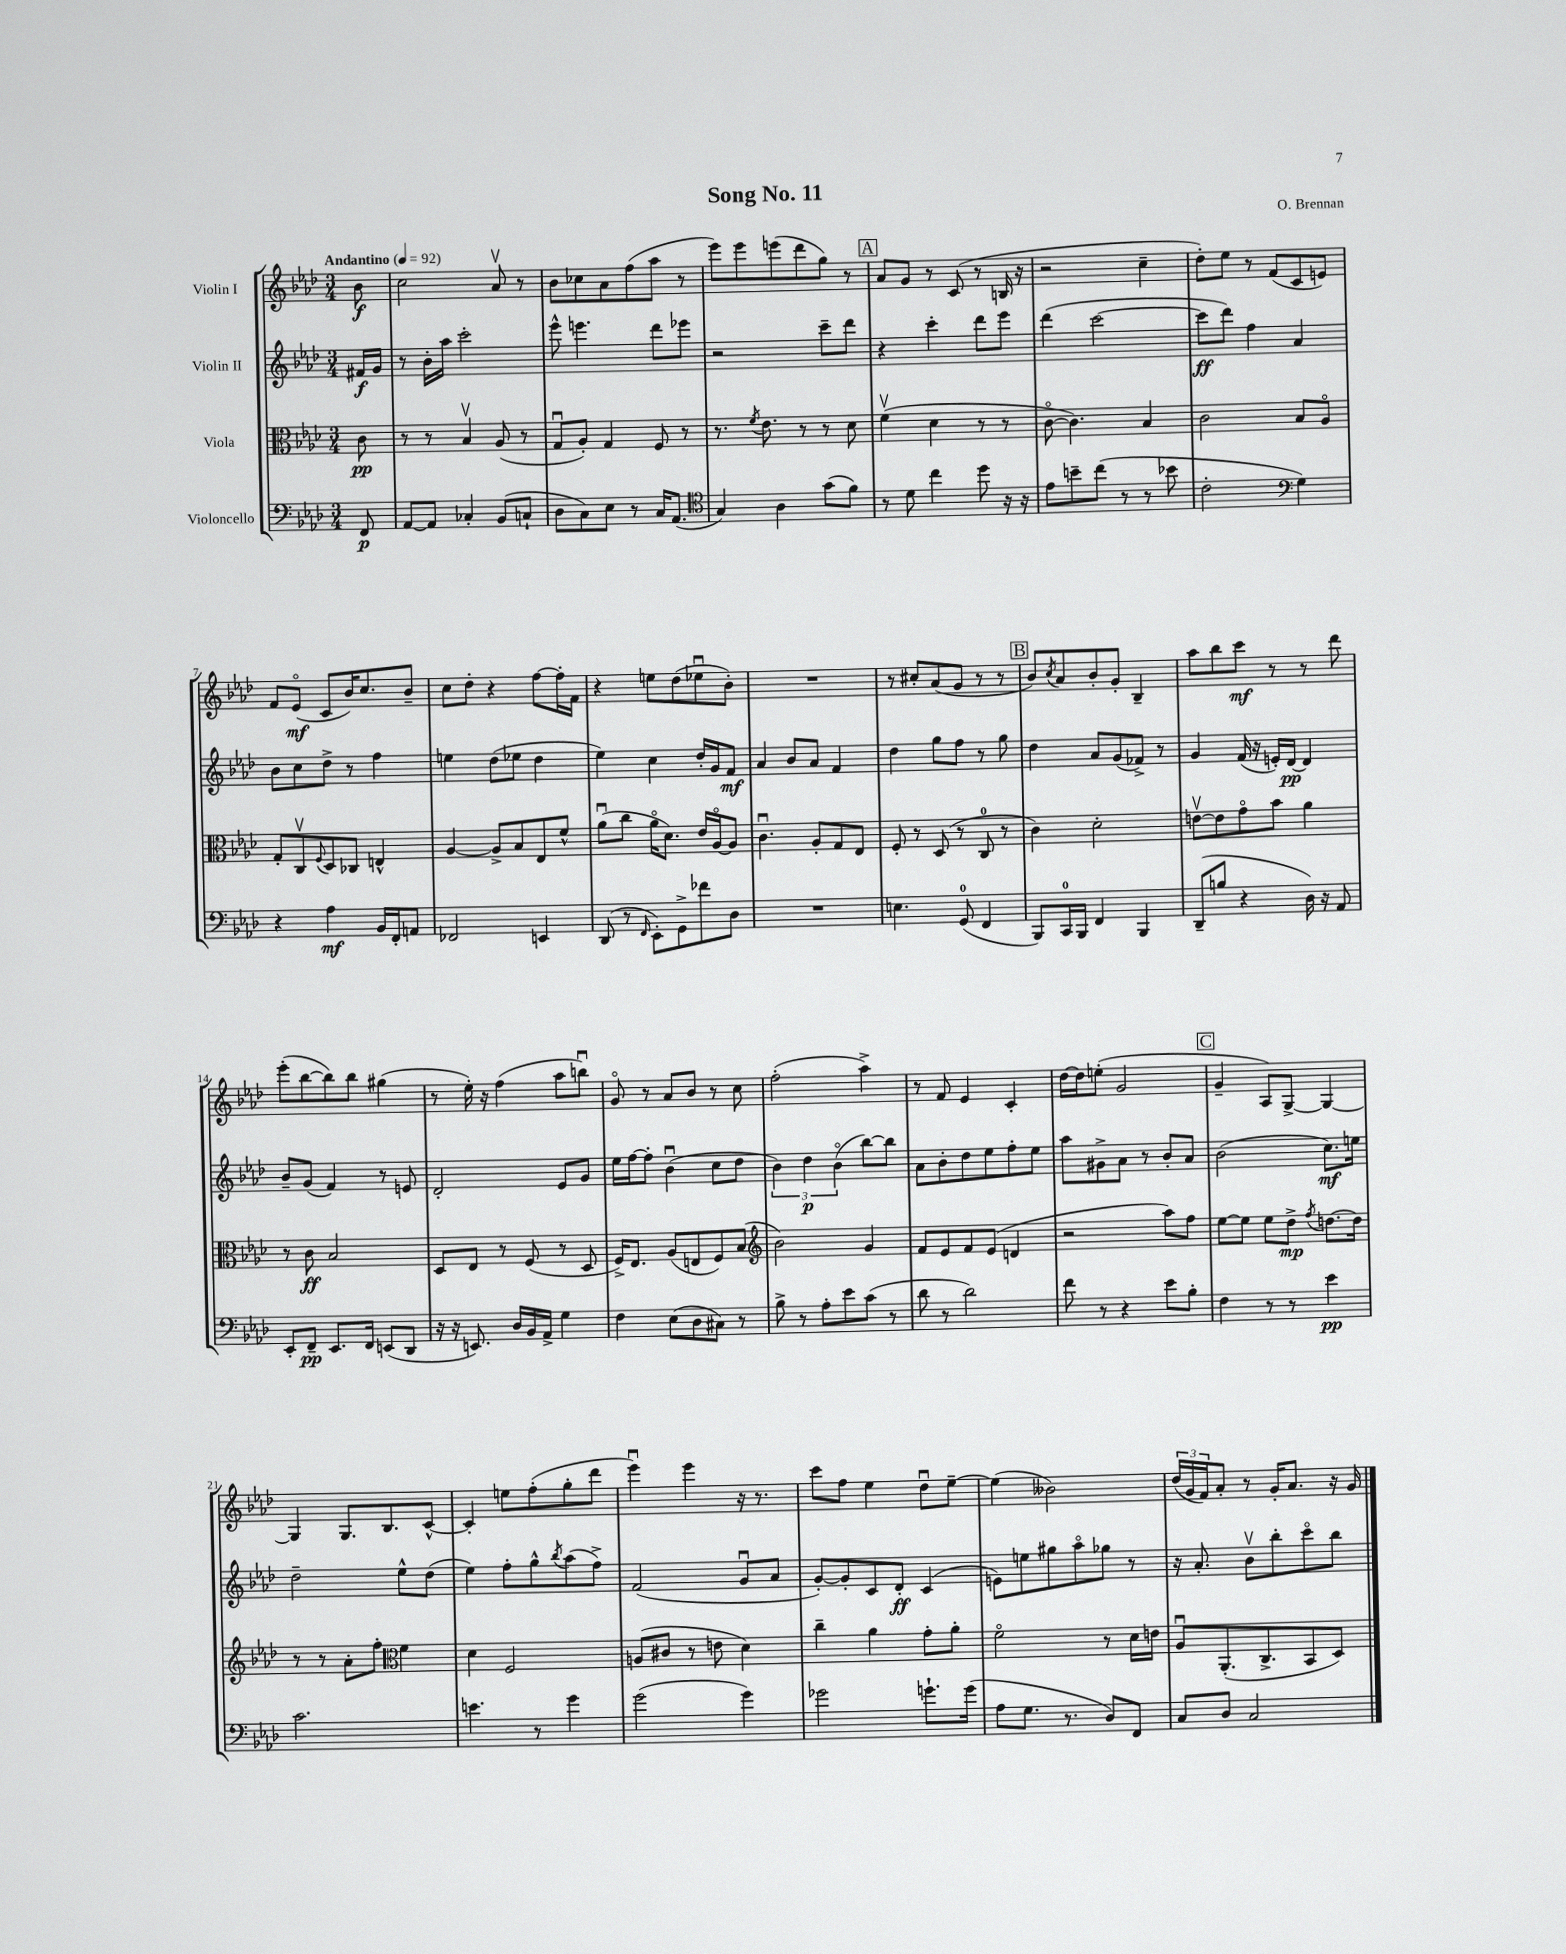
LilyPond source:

\header { title = "Song No. 11" composer = "O. Brennan" }
<<
\new StaffGroup <<
\new Staff = "s0" \with { instrumentName = "Violin I" } {
    \clef treble \key aes \major \numericTimeSignature \time 3/4 \partial 8 \tempo "Andantino" 4 = 92
    bes'8\f |
    c''2 aes'8\upbow r8 |
    bes'8 ces''8 aes'8 f''8( aes''8 r8 |
    ees'''8) ees'''8 e'''8( des'''8 g''8) r8 |
    \mark \markup { \box "A" } aes'8 g'8 r8 c'8( r8 b16 r16 |
    r2 c''4-- |
    des''8-.) ees''8 r8 f'8( c'8 e'8) |
    f'8 ees'8\flageolet\mf( c'8 bes'16) c''8. bes'8-- |
    c''8 des''8-. r4 f''8~ f''16-. f'16 |
    r4 e''8 des''8( ees''8\downbow bes'8-.) |
    R2. |
    r8 cis''8-. aes'8( g'8 r8 r8 |
    \mark \markup { \box "B" } bes'8) \acciaccatura { c''8 } aes'8 bes'8-. g'8-. bes4-- |
    aes''8 bes''8 c'''8\mf r8 r8 des'''8 |
    ees'''8-.( bes''8~ bes''8) bes''8 gis''4( |
    r8 ees''16-.) r16 f''4( aes''8 b''8\downbow) |
    g'8\flageolet r8 aes'8 bes'8 r8 c''8 |
    f''2-.( aes''4->) |
    r8 f'8 ees'4 c'4-. |
    des''16~ des''16 e''8-.( g'2 |
    \mark \markup { \box "C" } g'4-- aes8) g8~-> g4~ |
    g4 g8. bes8. c'8~-^ |
    c'4-. e''8 f''8-.( g''8-. des'''8 |
    ees'''4\downbow) ees'''4 r16 r8. |
    c'''8 f''8 ees''4 des''8\downbow ees''8~-- |
    ees''4( beses'2) |
    \tuplet 3/2 { des''16( g'16 f'16) } aes'8-. r8 g'16-. aes'8. r16 g'16 \bar "|." |
}
\new Staff = "s1" \with { instrumentName = "Violin II" } {
    \clef treble \key aes \major \numericTimeSignature \time 3/4 \partial 8
    fis'16\f g'16 |
    r8 bes'16-. aes''16 c'''2-. |
    ees'''8-^ e'''4. des'''8 ees'''8 |
    r2 c'''8-- des'''8 |
    \mark \markup { \box "A" } r4 c'''4-. des'''8 ees'''8 |
    des'''4( c'''2~ |
    c'''8\ff des'''8) f''4 aes'4 |
    bes'8 c''8 des''8-> r8 f''4 |
    e''4 des''8( ees''8 des''4 |
    ees''4) c''4 des''16-. g'16 f'8\mf |
    aes'4 bes'8 aes'8 f'4 |
    des''4 g''8 f''8 r8 g''8 |
    \mark \markup { \box "B" } des''4 aes'8 g'8( fes'8->) r8 |
    g'4 f'16( r16 e'16-.) des'16~\pp des'4 |
    bes'8-- g'8( f'4) r8 e'8 |
    des'2-. ees'8 g'8 |
    ees''16 f''16~ f''8-. bes'4\downbow( c''8 des''8 |
    \tuplet 3/2 { bes'4) des''4\p bes'4\flageolet( } bes''8~) bes''8 |
    aes'8 bes'8-. des''8 ees''8 f''8-. ees''8 |
    aes''8 gis'8-> aes'8 r8 bes'8-. aes'8 |
    \mark \markup { \box "C" } bes'2( c''8.\mf) e''16 |
    des''2-- ees''8-^ des''8( |
    ees''4) f''8-. g''8-^ \acciaccatura { bes''8 } aes''8( f''8->) |
    f'2( g'8\downbow aes'8 |
    g'8~-.) g'8-. c'8 des'8-.\ff c'4( |
    e'8) e''8 gis''8 aes''8\flageolet ges''8 r8 |
    r16 aes'8.-. bes'8\upbow bes''8-. c'''8\flageolet bes''8 \bar "|." |
}
\new Staff = "s2" \with { instrumentName = "Viola" } {
    \clef alto \key aes \major \numericTimeSignature \time 3/4 \partial 8
    c'8\pp |
    r8 r8 bes4\upbow aes8( r8 |
    g8\downbow aes8-.) g4 f8 r8 |
    r8. \acciaccatura { f'8 } ees'8. r8 r8 des'8 |
    \mark \markup { \box "A" } f'4\upbow( des'4 r8 r8 |
    c'8~\flageolet c'4.) bes4 |
    c'2 bes8 aes8\flageolet |
    g8-. c8\upbow \appoggiatura { f8 } des8 ces8 e4-^ |
    aes4~ aes8-> bes8 ees8 f'8-^ |
    aes'8\downbow( c''8 aes'16\flageolet des'8.) ees'16 aes16~\flageolet aes8 |
    c'4.\downbow aes8-. g8 ees8 |
    f8-. r8 des8( r8 c8-0 r8 |
    \mark \markup { \box "B" } c'4) des'2-. |
    e'8~\upbow e'8 g'8\flageolet bes'8 aes'4 |
    r8 c'8\ff bes2 |
    des8 ees8 r8 f8( r8 des8 |
    f16->) ees8. aes8( e8 f8) bes8( |
    \clef treble bes'2) g'4 |
    f'8 ees'8 f'8 ees'8( d'4 |
    r2 aes''8) f''8 |
    \mark \markup { \box "C" } ees''8~ ees''8 ees''8 des''8->\mp \acciaccatura { f''8 } d''8.~ d''16 |
    r8 r8 aes'8-. f''8-. \clef alto f'4 |
    des'4 f2 |
    a8( cis'8 r8 e'8 des'4) |
    c''4-- aes'4 g'8-. aes'8-. |
    f'2\flageolet r8 des'16 e'16 |
    aes8\downbow aes,8.-.( c8.-> bes,8 des8) \bar "|." |
}
\new Staff = "s3" \with { instrumentName = "Violoncello" } {
    \clef bass \key aes \major \numericTimeSignature \time 3/4 \partial 8
    f,8\p |
    aes,8~ aes,8 ces4-. bes,8( c8-! |
    des8 c8) ees8 r8 c16 aes,8.( |
    \clef tenor g4) aes4 g'8( f'8) |
    \mark \markup { \box "A" } r8 des'8 c''4 des''8 r16 r16 |
    ees'8 b'8-- c''8( r8 r8 bes'8 |
    c'2-. \clef bass g4) |
    r4 aes4\mf bes,16 f,16-. a,8 |
    fes,2 e,4 |
    des,8( r8 \grace { f,16 } ees,8-.) g,8-> fes'8 des8 |
    R2. |
    e4. g,8-0( f,4 |
    \mark \markup { \box "B" } bes,,8) c,16-0 bes,,16 f,4 bes,,4 |
    des,8--( b8 r4 des16) r16 aes,8 |
    ees,8-. f,8--\pp ees,8. f,16 e,8( des,8 |
    r16 r16 e,8.) des16 bes,16 aes,16-> g4 |
    f4 ees8( des8 cis8) r8 |
    bes8-> r8 aes8-. ees'8 c'8( r8 |
    des'8 r8 des'2) |
    f'8 r8 r4 ees'8 bes8-. |
    \mark \markup { \box "C" } f4 r8 r8 ees'4\pp |
    c'2. |
    e'4. r8 g'4 |
    g'2( g'4) |
    ges'2 g'8.-! g'16( |
    aes8 g8. r8. des8) f,8 |
    c8 des8 c2 \bar "|." |
}
>>
>>
